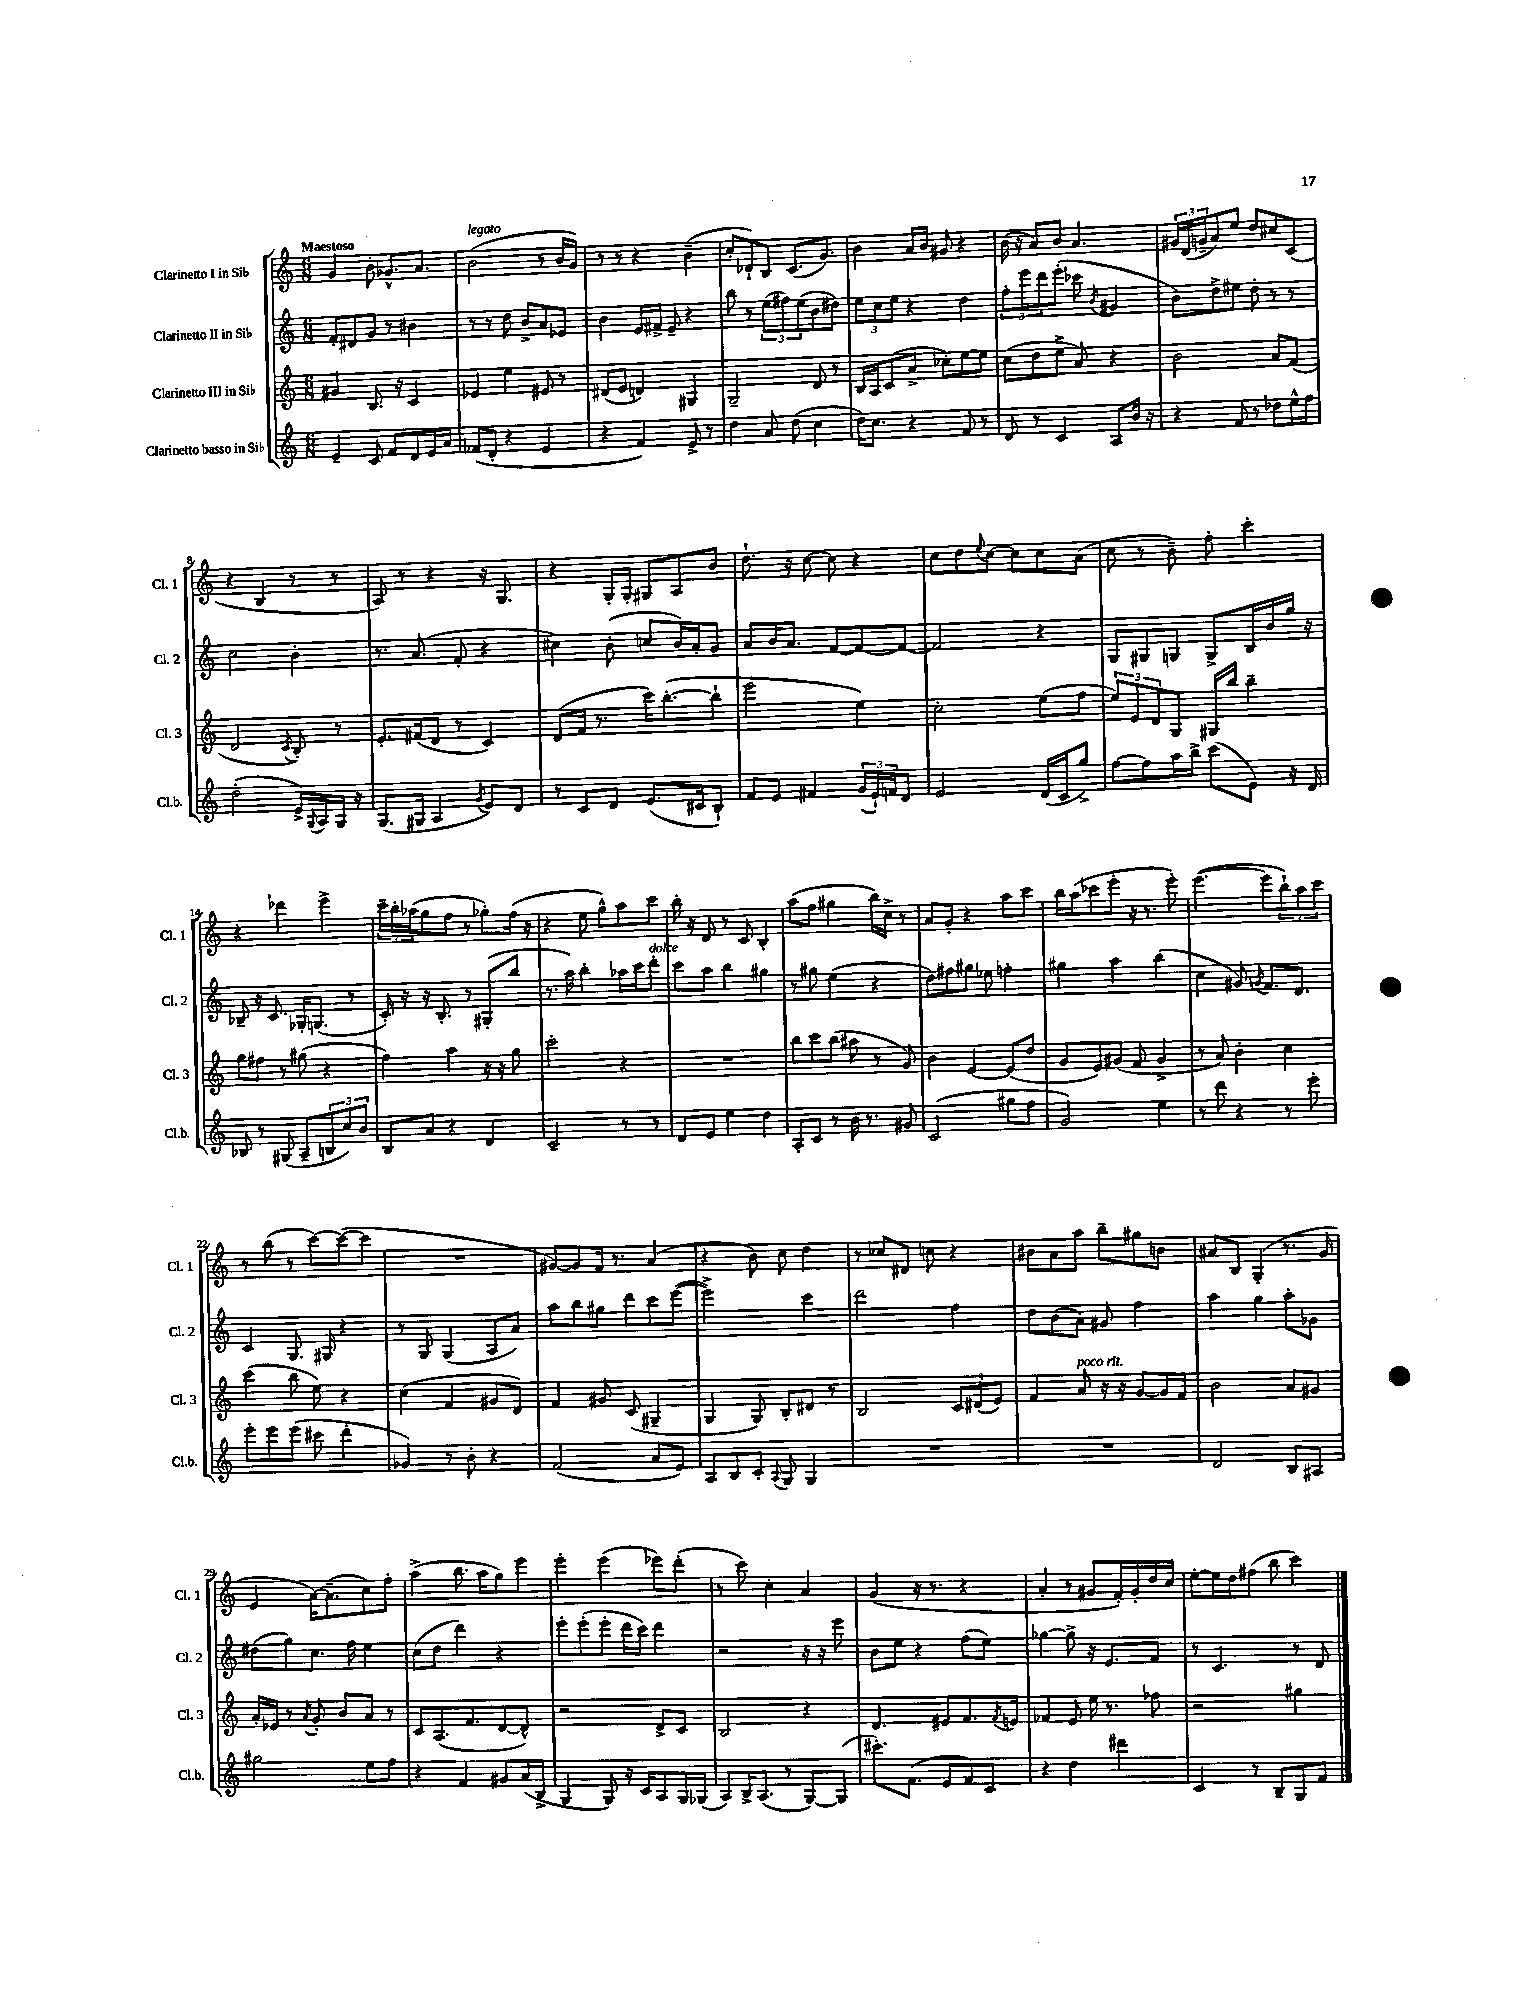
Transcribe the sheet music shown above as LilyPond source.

<<
\new StaffGroup <<
\new Staff = "s0" \with { instrumentName = "Clarinetto I in Sib" shortInstrumentName = "Cl. 1" } {
    \clef treble \key c \major \numericTimeSignature \time 6/8 \tempo "Maestoso"
    g'4 b'8-. ges'8.-^ a'8. |
    b'2^\markup { \italic "legato" }( r8 b'16 g'16) |
    r8 r8 r4 b'4--( |
    c''8-. des'8-!) b8 c'8.( g'8.) |
    b'4 a'16 b'16 gis'8 r4 |
    b'16( r16 a'8) b'8 a'4. |
    \tuplet 3/2 { gis'16 d'16( g'16-- } a'8) e''8 d''8 cis''8 c'8( |
    r4 b4 r8 r8 |
    a8) r8 r4 r16 g8. |
    r4 g16-. g16-. gis8 a8 b'8 |
    d''8.-! r16 c''8~ c''8 r4 |
    c''8 d''8 \appoggiatura { e''8 } c''8~ c''8 c''8 a'8( |
    c''8 r8 b'8--) f''8-. c'''4-. |
    r4 des'''4 e'''4-> |
    \tuplet 3/2 { c'''16-- b''16-. aes''16( } g''8 f''8 r8 ges''8-.) f''16( r16 |
    r4 e''8 g''8-^) a''8 c'''8 |
    b''16-. r16 d'8 r8 c'8 b4-. |
    a''8( f''8 gis''4 b''16) c''16-> r8 |
    a'8 g'8-. r4 a''8 c'''8 |
    b''16 a''16( ces'''8 e'''8-. r16 r8. e'''8-.) |
    e'''4.~( e'''8 \tuplet 3/2 { b''8-!) a''8 c'''8 } |
    r8 b''8( r8 c'''8~) c'''8~( c'''8 |
    R2. |
    gis'8~) gis'8 f'16 r8. a'4( |
    r4 b'8) c''8 d''4 |
    r8 ces''8 dis'8 c''8 r4 |
    bis'8 a'8 a''8 b''8-- gis''8 b'8 |
    ais'8 b8 g4-.( r8. g'16 |
    e'4 a'16~) a'8.--( c''8) f''8-. |
    a''4->( b''8. a''16 g''8) e'''8 |
    e'''4-. e'''4( ees'''8) d'''8-.( |
    r8 c'''8) c''4-. a'4 |
    g'4( r16 r8. r4 |
    a'4-. r8 gis'8 f'16-.) gis'16-. d''16 c''16 |
    e''8~-. e''16 d''16 fis''8( b''8 c'''4) \bar "|." |
}
\new Staff = "s1" \with { instrumentName = "Clarinetto II in Sib" shortInstrumentName = "Cl. 2" } {
    \clef treble \key c \major \numericTimeSignature \time 6/8
    f'8-. dis'8 g'8 r8 bis'4 |
    r8 r8 d''8 b'8-> a'8 ees'8 |
    b'4 e'16 fis'16-> e'8-- r4 |
    b''8 r8 \tuplet 3/2 { e''8( fis''8) e''8( } b'8 dis''8) |
    \tuplet 3/2 { e''8 c''8 e''8 } r4 d''4 |
    \tuplet 3/2 { f''8-. e'''8 d'''8 } e'''8-.( ces'''8 \acciaccatura { b'8 } gis'4 |
    b'8) d''8-> eis''8 d''8-. r8 r8 |
    c''2 b'4-. |
    r8. a'8.( f'8-. r4 |
    cis''4) b'8-.( c''8 b'16) a'16-. g'8 |
    a'8 b'16 a'8. f'8~ f'8~ f'8~ |
    f'2 r4 |
    g8 gis8 g8 g8-> b16 b'16 g''16 r16 |
    bes8-- r16 c'8. ges16-. g8.( r8 |
    c'16-.) r16 r16 b8.-. r8 gis8-.( b''8 |
    r8. a''16) b''4-. aes''16 c'''16 d'''8-.^\markup { \italic "dolce" } |
    c'''8 a''8 b''4 gis''4 |
    r8 gis''8 e''4( r4 |
    d''8) fis''8 gis''8 ees''8 f''4-. |
    gis''4 a''4 b''4( |
    c''4 gis'8) \acciaccatura { g'8 } f'8. d'8. |
    c'4 g8. gis16 r4 |
    r8 g8 g4( a8 a'8) |
    a''8 b''8 gis''8 d'''8 c'''8 e'''8~( |
    e'''2->) c'''4 |
    d'''2 f''4 |
    d''8 b'8( a'8) gis'8 f''4 |
    a''4 g''4 a''8-. ges'8 |
    dis''8( g''8) c''8. f''16 e''4 |
    c''8( d''8 d'''4) r4 |
    e'''8-. e'''8-.( e'''8-. d'''16 c'''16) d'''4 |
    r2 r16 r16 e'''8 |
    b'8 e''8 r4 f''8( e''8) |
    ges''4~ ges''8-> r16 e'8. f'8 |
    r8 c'4. r8 d'8 \bar "|." |
}
\new Staff = "s2" \with { instrumentName = "Clarinetto III in Sib" shortInstrumentName = "Cl. 3" } {
    \clef treble \key c \major \numericTimeSignature \time 6/8
    gis'4 b8. r16 c'4 |
    ees'4 e''4 eis'8 r8 |
    dis'8( e'8 d'4) gis4 |
    g2-- d'8 r8 |
    b16 a16 c'8( a'8-> ces''8-.) e''8~ e''8 |
    c''8( d''8 e''8-> a'8) r4 |
    b'2 a'8 f'8( |
    d'2 \acciaccatura { c'8 } b8-.) r8 |
    e'8.-. fis'16( d'8 r8 c'4) |
    d'8( f'16 r8. c'''16) b''8.~-.( b''8-! |
    e'''2 e''4) |
    c''2-. e''8( f''8 |
    \tuplet 3/2 { e''8) e'8 d'8 } g8 gis16 b''16 b''4-- |
    g''8 fis''8 r8 gis''8( r4 |
    f''4) a''4 r16 r16 g''8 |
    c'''2-. r4 |
    R2. |
    b''8 c'''8 b''8( ais''8 r8 g'8) |
    b'4 e'4~ e'8( d''8 |
    g'8 e'8) gis'8( f'8 gis'4-> |
    r8 a'8) b'4-. c''4 |
    c'''4( b''8 e''8) r4 |
    c''4( f'4 gis'8 d'8) |
    f'4 gis'8 c'8( gis4-- |
    g4 g8) b8-. dis'8 r8 |
    b2 \tuplet 3/2 { c'8 dis'8( e'8) } |
    f'4 a'8^\markup { \italic "poco rit." } r16 r16 g'8~ g'16 f'16 |
    b'2 a'8 gis'8 |
    a'16-. ees'16 r8 \acciaccatura { a'8 } g'8-. b'8 a'8 r8 |
    c'8 a8.( f'8. d'8~ d'8-^) |
    r2 d'8-> c'8 |
    b2 r4 |
    d'4. eis'8 f'8. \acciaccatura { f'8 } e'16 |
    fes'4 e'8 e''16 r8. fes''8 |
    r2 gis''4 \bar "|." |
}
\new Staff = "s3" \with { instrumentName = "Clarinetto basso in Sib" shortInstrumentName = "Cl.b." } {
    \clef treble \key c \major \numericTimeSignature \time 6/8
    e'4-- c'8 f'8 d'8 e'16 a'16 |
    fes'8( d'8-. r4 e'4 |
    r4 f'4) e'8-> r8 |
    d''4 a'8 d''8( c''4 |
    d''16) c''8. r4 f'8 r8 |
    d'8 r8 c'4 a8 b'16 r16 |
    r4 f'8 r8 des''8 e''16-^ f''16 |
    d''2-.( e'16->) \appoggiatura { g8 } a16 g16 r16 |
    g8.( gis16 a4 \acciaccatura { g'8 } e'8) d'8 |
    r8 c'8 d'8 e'8.( cis'16 b8-!) |
    f'8 e'8 fis'4 \tuplet 3/2 { g'16( e'16-!) f'16 } d'8 |
    e'2 d'16( c'16 g''8->) |
    f''8~ f''8 a''16 b''16-> c'''8( e'8) r16 d'16 |
    bes8 r8 gis8( a8-- \tuplet 3/2 { b8 c''8) b'8 } |
    b8 a'8 r4 d'4 |
    c'2-- r8 r8 |
    d'8 e'8 e''4 d''4 |
    a8-. c'8 r8 b'16 r8. gis'8 |
    c'2( gis''8 f''8 |
    g'2) e''4 |
    r8 d'''8 r4 r8 e'''8-. |
    e'''8-. e'''8 e'''8( cis'''8 d'''4-. |
    ges'4) r8 b'8-. r4 |
    f'2( a'8 e'8) |
    a8 b8 c'8-. \appoggiatura { a8 } g8 g4 |
    R2. |
    R2. |
    d'2 b8 ais8 |
    gis''2 e''8 f''8 |
    r4 f'4 gis'8 a'16( b16-> |
    g4 g8) r16 c'16 a8 g16 ges16( |
    a8) b16-> a8.( r8 g8~) g8( |
    cis'''8.-.) f'8.( e'8 f'8) c'8 |
    r4 d''4 dis'''4 |
    c'4 r8 b8-- g8 f'8 \bar "|." |
}
>>
>>
